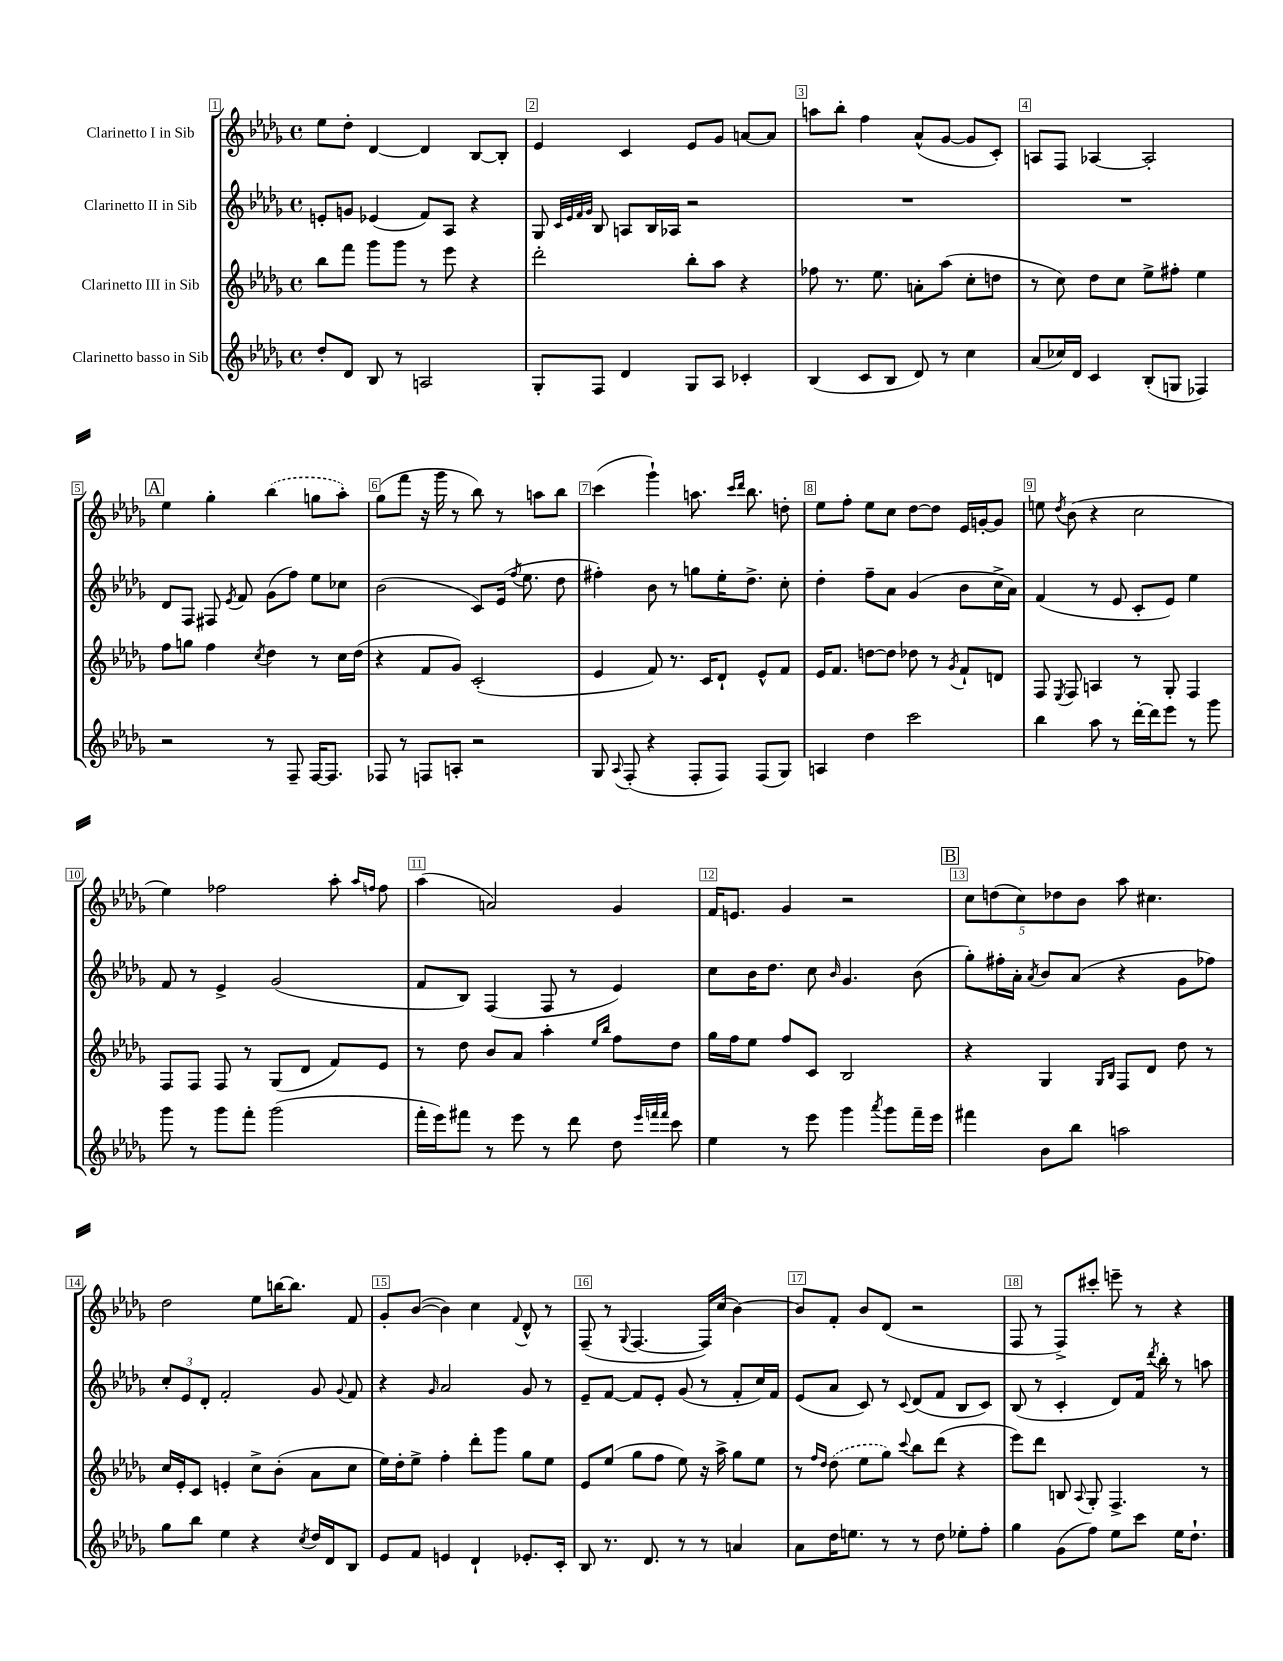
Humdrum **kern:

**kern	**kern	**kern	**kern
*part4	*part3	*part2	*part1
*staff4	*staff3	*staff2	*staff1
*I"Clarinetto basso in Sib	*I"Clarinetto III in Sib	*I"Clarinetto II in Sib	*I"Clarinetto I in Sib
*clefG2	*clefG2	*clefG2	*clefG2
*k[b-e-a-d-g-]	*k[b-e-a-d-g-]	*k[b-e-a-d-g-]	*k[b-e-a-d-g-]
*M4/4	*M4/4	*M4/4	*M4/4
*met(c)	*met(c)	*met(c)	*met(c)
=1	=1	=1	=1
8dd-'/L	8bb-\L	8en'/L	8ee-\L
8d-/J	8fff\J	8gn/J	8dd-'\J
8B-/	8ggg-\L	(4e-X/	[4d-/
8r	8ggg-\J	.	.
2An/	8r	8f/L)	4d-/]
.	8eee-\	8A-/J	.
.	4r	4r	[8B-/L
.	.	.	8B-'/J]
=2	=2	=2	=2
8G-'/L	2ddd-'\	8G-/	4e-/
.	.	32qqc/LLL	.
.	.	32qqe-/	.
.	.	32qqf/	.
.	.	32qqg-/JJJ	.
8F/J	.	8B-/	.
4d-/	.	8An/L	4c/
.	.	16B-/L	.
.	.	16A-X/JJ	.
8G-/L	8bb-'\L	2r	8e-/L
8A-/J	8aa-\J	.	8g-/J
4c-X'/	4r	.	[8an/L
.	.	.	8a/J]
=3	=3	=3	=3
(4B-/	8ff-X\	1r	8aan\L
.	8.r	.	8bb-'\J
8c/L	.	.	4ff\
.	8.ee-\	.	.
8B-/J	.	.	.
8d-/)	8an'\L	.	(8a-^^/L
8r	(8aa-\J	.	[8g-/J
4cc\	8cc'\L	.	8g-/L]
.	8ddn\J	.	8c'/J)
=4	=4	=4	=4
(8a-/L	8r	1r	8An/L
16cc-X/L)	8cc\)	.	8F/J
16d-/JJ	.	.	.
4c/	8dd-\L	.	[4A-X/
.	8cc\J	.	.
(8B-'/L	8ee-^\L	.	2A-'/]
8Gn/J	8ff#X'\J	.	.
4F-X/)	4ee-\	.	.
!!LO:LB:g=z
!!LO:REH:place=s1:t=A
=5	=5	=5	=5
2r	8ff\L	8d-/L	4ee-\
.	8ggn\J	8F/J	.
.	4ff\	8F#X/	4gg-'\
.	.	8qe-/	.
.	.	8f/	.
.	8qcc/	.	.
8r	4dd-\	(8g-\L	(4bb-\
8F~/	.	8ff\J)	.
[16F/KL	8r	8ee-\L	8ggn\L
8.F/J]	.	.	.
.	16cc\LL	8cc-X\J	8aa-'\J)
.	(16dd-\JJ	.	.
=6	=6	=6	=6
8F-X/	4r	(2b-\	(8gg-\L
8r	.	.	8fff\J
8Fn/L	8f/L	.	16r
.	.	.	16ggg-\
8An'/J	8g-/J)	.	8r
2r	(2c'/	8c/L)	8bb-\)
.	.	(16e-/Jk	8r
.	.	8qff/	.
.	.	8.ee-\	.
.	.	.	8aan\L
.	.	8dd-\	8bb-\J
=7	=7	=7	=7
8G-/	4e-/	4ff#X'\)	(4ccc\
8qqA-/	.	.	.
(8F'/	.	.	.
4r	8f/)	8b-\	4ggg-`\)
.	8.r	8r	.
8F'/L	.	8ggn\L	8.aan\
.	16c/KL	.	.
8F/J)	8d-`/J	16ee-'\K	.
.	.	.	16qqccc/LL
.	.	.	16qqddd-/JJ
.	.	8.dd-^\J	8.bb-\
(8F/L	8e-^^/L	.	.
8G-/J)	8f/J	8cc'\	8ddn'\
=8	=8	=8	=8
4An/	16e-/KL	4dd-'\	8ee-\L
.	8.f/J	.	.
.	.	.	8ff'\J
4dd-\	[8ddn\L	8ff~\L	8ee-\L
.	8dd\J]	8a-\J	8cc\J
2ccc\	8dd-X\	(4g-/	[8dd-\L
.	8r	.	8dd-\J]
.	8qg-/	.	.
.	8f`/L	8b-\L	16e-/LL
.	.	.	[16gn'/J
.	8dn/J	16cc^\L	8g/J]
.	.	16a-\JJ)	.
=9	=9	=9	=9
4bb-\	8F/	(4f/	8een\
.	8qE-/	.	8qdd-/
.	8F/	.	(8b-\
8aa-\	4An/	8r	4r
8r	.	8e-/	.
[16ddd-'\LL	8r	8c'/L	2cc\
16ddd-\J]	.	.	.
8eee-\J	8G-'/	8e-/J)	.
8r	4F/	4ee-\	.
8ggg-\	.	.	.
!!LO:LB:g=z
=10	=10	=10	=10
8ggg-\	8F/L	8f/	4ee-\)
8r	8F/J	8r	.
8ggg-\L	8F/	4e-^/	2ff-X\
8fff'\J	8r	.	.
(2ggg-\	(8G-/L	(2g-/	.
.	8d-/J	.	.
.	8f/L)	.	8aa-'\
.	.	.	16qqaa-/LL
.	.	.	16qqffn/JJ
.	8e-/J	.	8ff\
=11	=11	=11	=11
16fff'\LL	8r	8f/L	(4aa-\
16eee-\J)	.	.	.
8fff#X\J	8dd-\	8B-/J)	.
8r	8b-/L	(4F/	2an/)
8eee-\	8a-/J	.	.
8r	4aa-'\	8F/	.
8ddd-\	.	8r	.
.	16qqee-/LL	.	.
.	16qqbb-/JJ	.	.
8dd-\	8ff\L	4e-/)	4g-/
32qqeee-/LLL	.	.	.
32qqfffn/	.	.	.
32qqfff/JJJ	.	.	.
8ccc\	8dd-\J	.	.
=12	=12	=12	=12
4ee-\	16gg-\LL	8cc\L	16f/KL
.	16ff\J	.	8.en/J
.	8ee-\J	16b-\K	.
.	.	8.dd-\J	.
8r	8ff/L	.	4g-/
8eee-\	8c/J	8cc\	.
.	.	16qqb-/	.
4ggg-\	2B-/	4.g-/	2r
8qaaa-/	.	.	.
8ggg-\L	.	.	.
16fff~\L	.	(8b-\	.
16eee-\JJ	.	.	.
!!LO:REH:place=s1:t=B
=13	=13	=13	=13
4fff#X\	4r	8gg-'\L)	10cc\L
.	.	.	(10ddn\
.	.	16ff#X'\L	.
.	.	16a-'\JJ	.
.	.	.	10cc\)
.	.	8qa-/	.
8b-\L	4G-/	8b-/L	.
.	.	.	10dd-X\
8bb-\J	.	(8a-/J	.
.	.	.	10b-\J
.	16qqG-/LL	.	.
.	16qqB-/JJ	.	.
2aan\	8F/L	4r	8aa-\
.	8d-/J	.	4.cc#X\
.	8dd-\	8g-\L	.
.	8r	8ff-X\J)	.
!!LO:LB:g=z
=14	=14	=14	=14
8gg-\L	16cc/LL	12cc'/L	2dd-\
.	16e-'/J	.	.
.	.	12e-/	.
8bb-\J	8c/J	.	.
.	.	12d-'/J	.
4ee-\	4en'/	2f'/	.
4r	8cc^\L	.	8ee-\L
.	(8b-'\J	.	[16bbn\K
.	.	.	8.bb\J]
8qcc/	.	.	.
16dd-/LL	8a-\L	8g-/	.
16d-/J	.	.	.
.	.	8qqg-/	.
8B-/J	8cc\J	8f/	8f/
=15	=15	=15	=15
8e-/L	16ee-\LL)	4r	8g-'/L
.	16dd-'\J	.	.
8f/J	8ee-^\J	.	([8b-/J
.	.	16qqg-/	.
4en/	4ff'\	2a-/	4b-\])
4d-`/	8ddd-'\L	.	4cc\
.	8ggg-\J	.	.
.	.	.	8qqf/
8.e-X'/L	8gg-\L	8g-/	8d-^^/
.	8ee-\J	8r	8r
16c'/Jk	.	.	.
=16	=16	=16	=16
8B-/	8e-/L	8e-~/L	(8F~/
8.r	(8ee-/J	[8f/J	8r
.	.	.	8qqG-/
.	8gg-\L	8f/L]	[4.F/
8.d-/	.	.	.
.	8ff\J	8e-'/J	.
8r	8ee-\)	(8g-/	.
8r	16r	8r	16F/LL])
.	16aa-^\	.	(16cc/JJ
4an/	8gg-\L	8f'/L	[4b-\)
.	8ee-\J	16cc/L)	.
.	.	16f/JJ	.
=17	=17	=17	=17
8a-\L	8r	(8e-/L	8b-/L]
.	16qqff/LL	.	.
.	16qqdd-/JJ	.	.
16dd-\K	(8dd-\	8a-/J	8f'/J
8.een\J	.	.	.
.	8ee-\L	8c/)	8b-/L
8r	8gg-\J)	8r	(8d-/J
.	8qqccc/	8qqc/	.
8r	8bb-\L	(8d-/L	2r
8dd-\	(8ddd-\J	8f/J	.
8ee-X'\L	4r	8B-/L	.
8ff'\J	.	8c/J)	.
=18	=18	=18	=18
4gg-\	8eee-\L)	(8B-/	8F/
.	8ddd-\J	8r	8r
(8g-\L	8Bn/	4c'/	8F^/L)
.	8qqA-/	.	.
8ff\J)	8G-'/	.	8ccc#X'/J
8ee-\L	4.F^/	8d-/L)	8eeen~\
8ccc\J	.	16f/Jk	8r
.	.	8qddd-/	.
.	.	16bb-'\	.
16ee-\KL	.	8r	4r
8.dd-`\J	.	.	.
.	8r	8aan\	.
==	==	==	==
*-	*-	*-	*-
